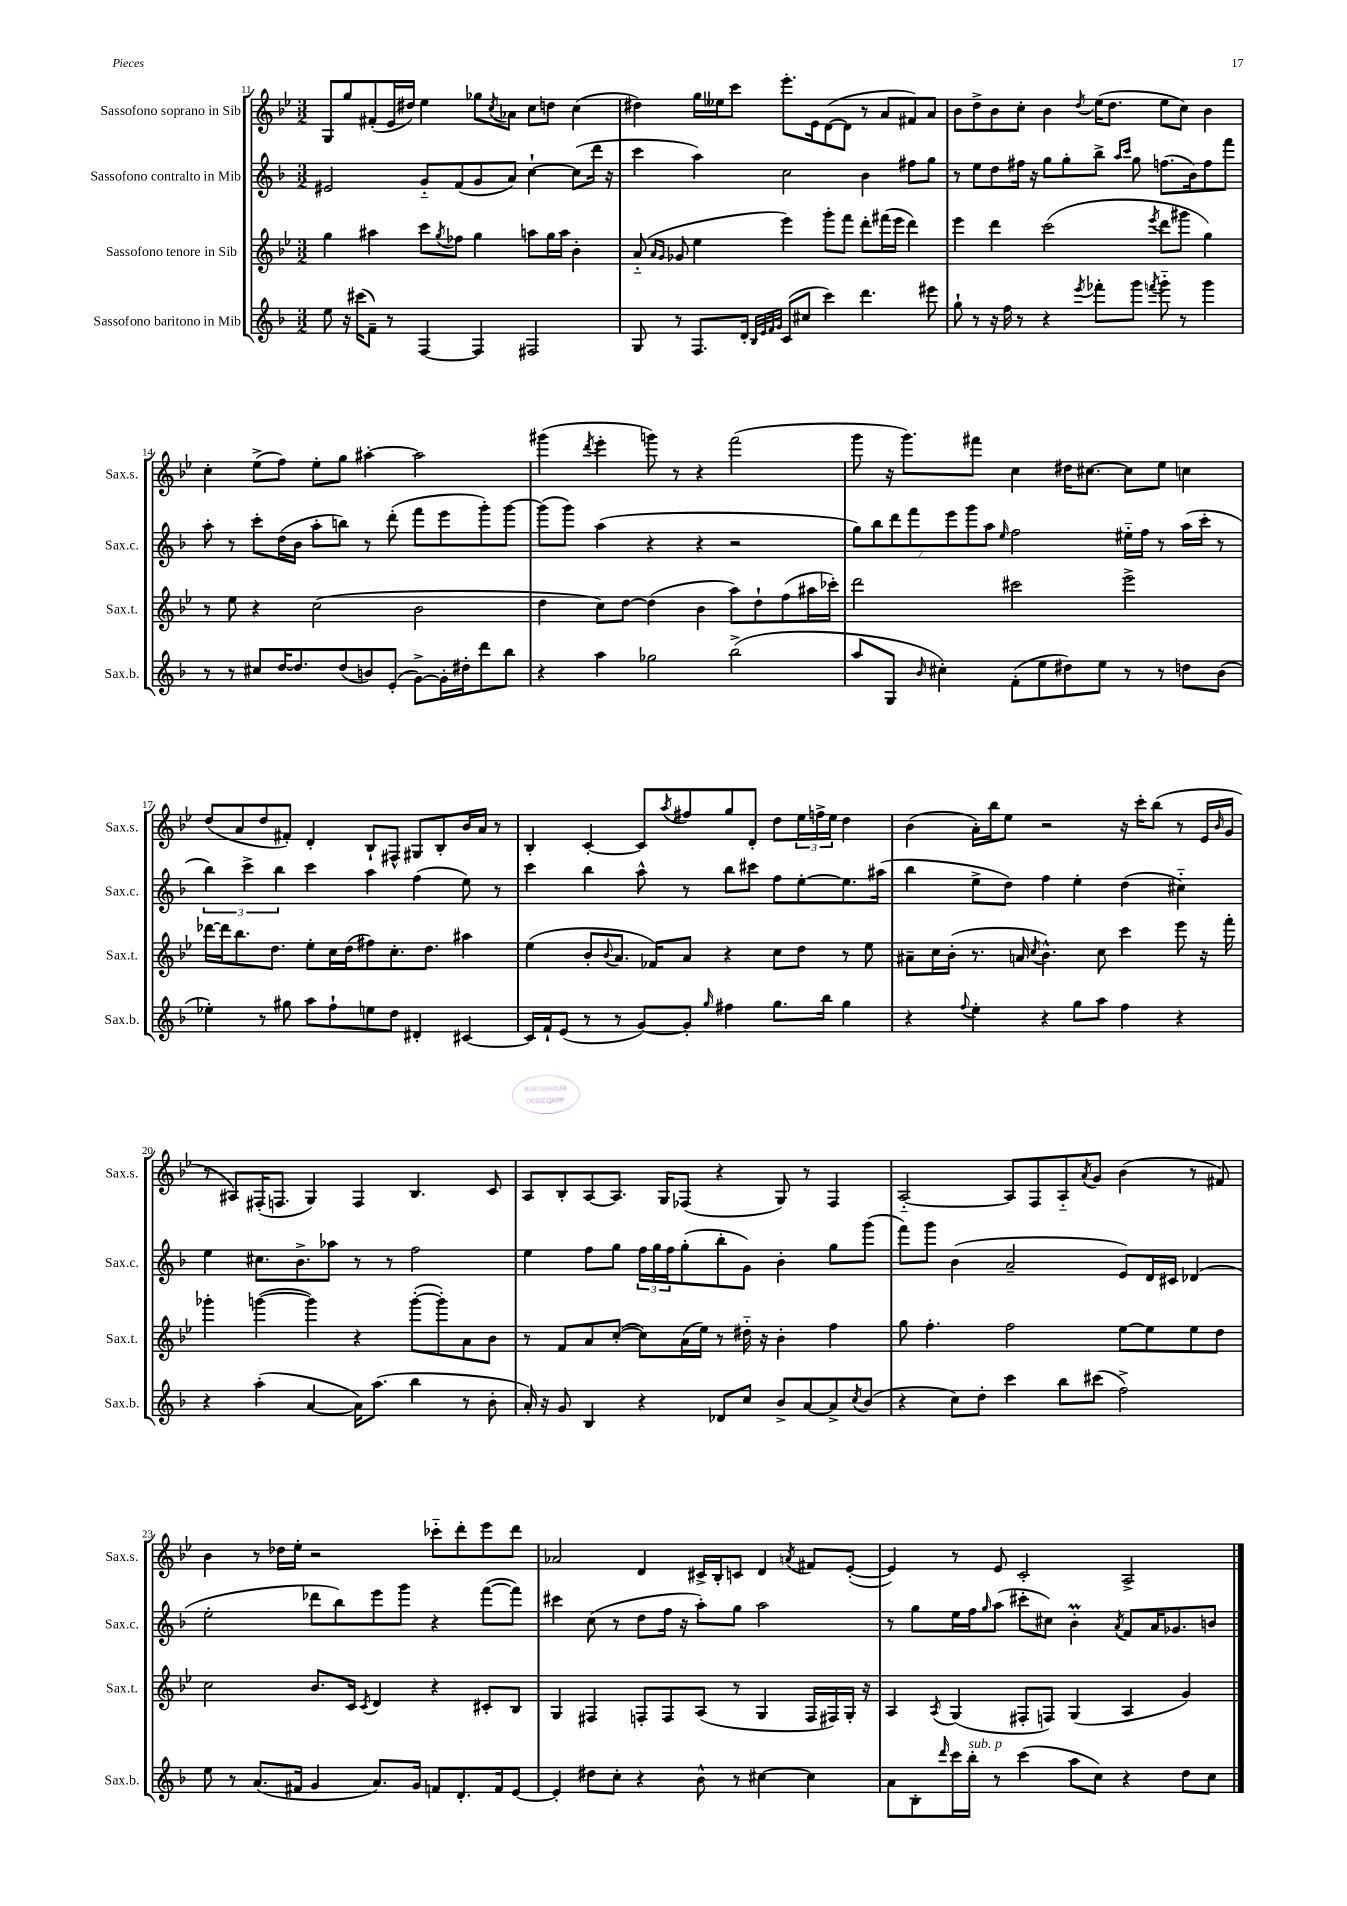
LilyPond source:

<<
\new StaffGroup <<
\new Staff = "s0" \with { instrumentName = "Sassofono soprano in Sib" shortInstrumentName = "Sax.s." } {
    \clef treble \key bes \major \numericTimeSignature \time 3/2
    g8 g''8 fis'8-.( ees'16 dis''16) ees''4 ges''8 \acciaccatura { c''8 } aes'8 c''8 d''8 c''4( |
    dis''4) g''16 eeses''16 c'''8 ees'''8.-. ees'16 d'8~( d'8 r8 a'8 fis'8) a'8 |
    bes'8 d''8-> bes'8 c''8-. bes'4 \acciaccatura { d''8 } ees''16( d''8. ees''8 c''8) bes'4 |
    c''4-. ees''8->( f''8) ees''8-. g''8 ais''4~-. ais''2 |
    gis'''4( \acciaccatura { d'''8 } ees'''4-. g'''8) r8 r4 f'''2( |
    g'''8 r16 g'''8.) fis'''8 c''4 dis''16 cis''8.~ cis''8 ees''8 c''4 |
    d''8( a'8 d''8 fis'8-.) d'4-. bes8-! fis8-^ gis8 bes8-. bes'16 a'16 r8 |
    bes4-. c'4~-. c'8 \acciaccatura { a''8 } fis''8 g''8 d'8-. d''8 \tuplet 3/2 { ees''16 f''16-> ees''16 } d''4 |
    bes'4( a'16-.) bes''16 ees''8 r2 r16 c'''16-. bes''8( r8 ees'16 \grace { bes'16 } g'16 |
    r8 ais8) fis16-.( f8. g4) f4 bes4. c'8 |
    a8 bes8-. a8~ a8. g16 fes8( r4 g8) r8 fes4 |
    a2~-_ a8 f8 a8-_ \acciaccatura { a'8 } g'8 bes'4( r8 fis'8) |
    bes'4 r8 des''16 ees''16-. r2 ces'''8-_ d'''8-. ees'''8 d'''8 |
    aes'2 d'4 cis'16-> bes16-. c'8 d'4 \acciaccatura { a'8 } fis'8 ees'8~-.( |
    ees'4) r8 ees'8 c'2-. a2-> \bar "|." |
}
\new Staff = "s1" \with { instrumentName = "Sassofono contralto in Mib" shortInstrumentName = "Sax.c." } {
    \clef treble \key f \major \numericTimeSignature \time 3/2
    eis'2 g'8-_ f'8( g'8 a'8) c''4~-! c''8( d'''16 r16 |
    c'''4 a''4) c''2 bes'4 fis''8 g''8 |
    r8 e''8 d''8 fis''16 r16 g''8 g''8-. bes''8-> \grace { a''16 c'''16 } g''8 f''8.( bes'16) f''8 f'''8 |
    a''8-. r8 c'''8-. d''16( bes'16 a''8-. b''8) r8 d'''8-.( f'''8 e'''8 g'''8-.) g'''8~ |
    g'''8( g'''8) a''4( r4 r4 r2 |
    \tuplet 7/4 { g''8) bes''8 d'''8 f'''8 e'''8 g'''8 a''8 } \grace { e''16 } f''2 eis''16-_ f''16 r8 a''16( c'''16-. r8 |
    \tuplet 3/2 { bes''4) c'''4-> bes''4 } c'''4 a''4 f''4( e''8) r8 |
    c'''4 bes''4 a''8-^ r8 bes''8 cis'''8 f''8 e''8~-. e''8. ais''16( |
    bes''4 e''8-> d''8) f''4 e''4-. d''4( cis''4-_) |
    e''4 cis''8. bes'8.-> aes''8 r8 r8 f''2 |
    e''4 f''8 g''8 \tuplet 3/2 { f''16 g''16 f''16 } g''8-.( bes''8-. g'8) bes'4-. g''8 g'''8( |
    f'''8) g'''8 bes'4( a'2-- e'8) d'16 cis'16 des'4( |
    e''2-. des'''8 bes''8) e'''8 g'''8 r4 f'''8~( f'''8) |
    cis'''4 c''8( r8 d''8 f''16 r16 a''8-.) g''8 a''2 |
    r8 g''8 e''16 f''16 \grace { g''16 } a''8( cis'''8-. cis''8) bes'4-.\prall \acciaccatura { a'8 } f'8 a'16 ges'8. b'8 \bar "|." |
}
\new Staff = "s2" \with { instrumentName = "Sassofono tenore in Sib" shortInstrumentName = "Sax.t." } {
    \clef treble \key bes \major \numericTimeSignature \time 3/2
    g''4 ais''4 c'''8 \acciaccatura { g''8 } fes''8 g''4 a''8 g''16 a''16 bes'4-. |
    a'8-_( \grace { a'16 g'16 } ges'8 ees''4 ees'''4) g'''8-. f'''8 d'''8-. fis'''16( ees'''16 d'''4) |
    ees'''4 d'''4 c'''2( \acciaccatura { ees'''8 } d'''8 gis'''8 g''4) |
    r8 ees''8 r4 c''2( bes'2 |
    d''4 c''8) d''8~ d''4( bes'4 a''8) d''8-! f''8( ais''16 ces'''16-.) |
    d'''2 cis'''2 ees'''2-> |
    des'''16~ des'''16 bes''8. d''8. ees''8-. c''16 d''16( fis''8) c''8.-. d''8. ais''4 |
    ees''4( bes'8-. \appoggiatura { bes'8 } a'8. fes'16) a'8 r4 c''8 d''8 r8 ees''8 |
    ais'8-- c''16 bes'16-.( r8. a'16 \acciaccatura { c''8 } bes'4.-^) c''8 c'''4 ees'''8 r16 f'''16-. |
    ges'''4-. g'''4~( g'''4) r4 g'''8~-.( g'''8-.) a'8 bes'8 |
    r8 f'8 a'8 c''8~-.( c''8) a'16( ees''16) r8 dis''16-_ r16 bes'4-. f''4 |
    g''8 f''4.-. f''2 ees''8~ ees''8 ees''8 d''8 |
    c''2 bes'8. c'16 \acciaccatura { c'8 } d'4 r4 cis'8-. bes8 |
    g4 fis4 f8-. f8 a8( r8 g4 f16 fis16) g16-. r16 |
    a4 \acciaccatura { a8 } g4( fis8-. f8) g4( a4 g'4) \bar "|." |
}
\new Staff = "s3" \with { instrumentName = "Sassofono baritono in Mib" shortInstrumentName = "Sax.b." } {
    \clef treble \key f \major \numericTimeSignature \time 3/2
    e''8 r16 cis'''16( f'8--) r8 f4~ f4 fis2 |
    g8 r8 f8. d'16-. \grace { bes32 e'32 f'32 g'32 } c'8( cis''8 c'''4) d'''4. eis'''8 |
    g''8-! r8 r16 f''16 r8 r4 \acciaccatura { e'''8 } fes'''8-. g'''8 \acciaccatura { f'''8 } g'''8-_ r8 g'''4 |
    r8 r8 cis''8 d''16~ d''8. d''8( b'8) e'8-.( g'8~->) g'16-. dis''16-. d'''8 bes''8 |
    r4 a''4 ges''2 bes''2->( |
    a''8 g8 \grace { bes'16 } cis''4-.) f'8-.( e''8 dis''8) e''8 r8 r8 d''8 bes'8( |
    ees''4-.) r8 gis''8 a''8 f''8-! e''8 d''8 dis'4-. cis'4~ |
    cis'16 f'16-! e'8( r8 r8 g'8~) g'8-. \grace { g''16 } fis''4 g''8. bes''16 g''4 |
    r4 \appoggiatura { f''8 } e''4-. r4 g''8 a''8 f''4 r4 |
    r4 a''4-.( a'4~ a'16) a''8.( bes''4 r8 bes'8-. |
    a'16-.) r16 g'8 bes4 r4 des'8 c''8 bes'8-> a'8~ a'8-> \acciaccatura { c''8 } bes'8( |
    r4 c''8) d''8-. c'''4 bes''8 cis'''8( f''2->) |
    e''8 r8 a'8.( fis'16 g'4 a'8.) g'16 f'8 d'8.-. f'16 e'8~ |
    e'4-. dis''8 c''8-. r4 bes'8-^ r8 cis''4~ cis''4 |
    a'8 bes8-. \grace { d'''16 } c'''16 bes''16-.^\markup { \italic "sub. p" } r8 c'''4( a''8 c''8) r4 d''8 c''8 \bar "|." |
}
>>
>>
\layout { \context { \Score currentBarNumber = #11 } }
